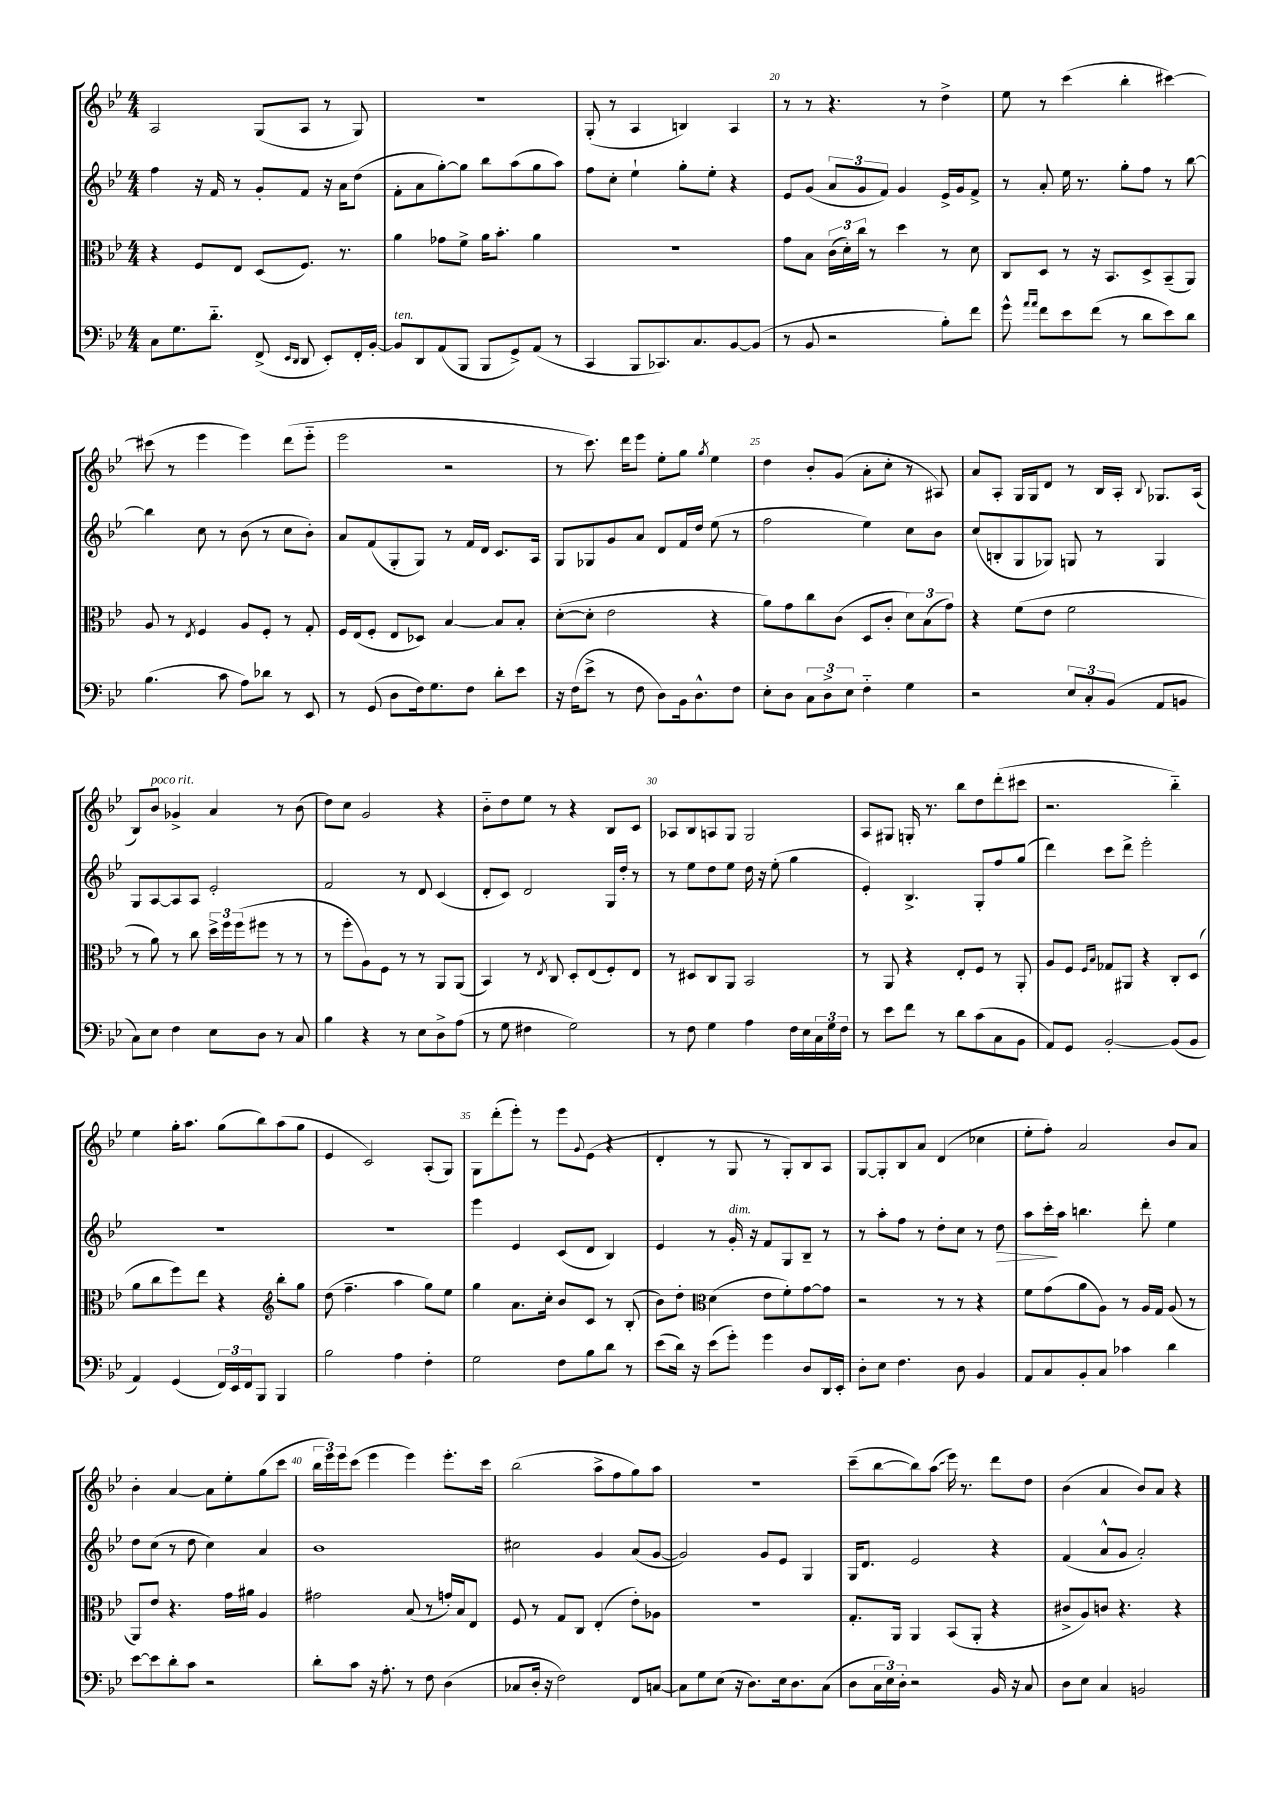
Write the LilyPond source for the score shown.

<<
\new StaffGroup <<
\new Staff = "s0" {
    \clef treble \key bes \major \numericTimeSignature \time 4/4
    a2 g8( a8 r8 g8) |
    r1 |
    g8-.( r8 a4 b4) a4 |
    r8 r8 r4. r8 d''4-> |
    ees''8 r8 c'''4( bes''4-. cis'''4~) |
    cis'''8( r8 ees'''4 ees'''4) d'''8( ees'''8-_ |
    ees'''2 r2 |
    r8 c'''8.) d'''16 ees'''8 ees''8-. g''8 \acciaccatura { g''8 } ees''4 |
    d''4 bes'8-. g'8( a'8-. c''8-. r8 ais8) |
    a'8 a8-. g16 g16 d'8 r8 bes16 a16-. \appoggiatura { bes8 } ges8. a16( |
    bes8) bes'8^\markup { \italic "poco rit." } ges'4-> a'4 r8 bes'8( |
    d''8) c''8 g'2 r4 |
    bes'8-_ d''8 ees''8 r8 r4 bes8 c'8 |
    aes8 bes8 a8 g8 g2 |
    a8 gis8 g16-. r8. bes''8 d''8 d'''8-.( cis'''8 |
    r2. bes''4-_) |
    ees''4 g''16-. a''8. g''8( bes''8) a''8( g''8 |
    ees'4 c'2) a8-.( g8) |
    g8 d'''8-.( ees'''8-.) r8 ees'''8 \appoggiatura { g'8 } ees'8( r4 |
    d'4-. r8 g8 r8 g8-.) bes8 a8 |
    g8~ g8-. bes8 a'8 d'4( ces''4 |
    ees''8-. f''8-.) a'2 bes'8 a'8 |
    bes'4-. a'4~ a'8 ees''8-. g''8( c'''8 |
    \tuplet 3/2 { bes''16 ees'''16) ees'''16 } c'''8( ees'''4 ees'''4) ees'''8.-. c'''16 |
    bes''2( a''8-> f''8 g''8) a''8 |
    R1 |
    c'''8--( bes''8~ bes''8) \once \override Glissando.style = #'zigzag a''8\glissando( ees'''16) r8. d'''8 d''8 |
    bes'4( a'4 bes'8) a'8 r4 \bar "|." |
}
\new Staff = "s1" {
    \clef treble \key bes \major \numericTimeSignature \time 4/4
    f''4 r16 f'16 r8 g'8-. f'8 r16 a'16 d''8( |
    f'8-. a'8 g''8~-.) g''8 bes''8 a''8( g''8 a''8) |
    f''8 c''8-. ees''4-! g''8-. ees''8-. r4 |
    ees'8 g'8( \tuplet 3/2 { a'8 g'8 f'8) } g'4 ees'16-> g'16 f'8-> |
    r8 a'8-. ees''16 r8. g''8-. f''8 r8 bes''8~ |
    bes''4 c''8 r8 bes'8( r8 c''8 bes'8-.) |
    a'8 f'8( g8-. g8) r8 f'16 d'16 c'8. a16 |
    g8 ges8 g'8 a'8 d'8 f'16 d''16 ees''8( r8 |
    f''2 ees''4) c''8 bes'8 |
    c''8( b8-. g8 ges8) g8 r8 g4 |
    g8 a8~ a8 a8 ees'2-. |
    f'2 r8 d'8 c'4( |
    d'8-. c'8) d'2 g16 d''16-. r8 |
    r8 ees''8 d''8 ees''8 d''16 r16 ees''8-.( g''4 |
    ees'4-.) bes4.-> g8-. f''8 g''8( |
    d'''4) c'''8 d'''8-> ees'''2-. |
    r1 |
    r1 |
    ees'''4 ees'4 c'8( d'8 bes4) |
    ees'4 r8 g'16-.^\markup { \italic "dim." } r16 f'8 g8 bes8-- r8 |
    r8 a''8-. f''8 r8 d''8-. c''8 r8 d''8\> |
    a''8 c'''16-.\! a''16 b''4. d'''8-. ees''4 |
    d''8 c''8( r8 d''8 c''4) a'4 |
    bes'1 |
    cis''2 g'4 a'8( g'8~ |
    g'2) g'8 ees'8 g4 |
    g16 d'8. ees'2 r4 |
    f'4( a'8-^ g'8 a'2-.) \bar "|." |
}
\new Staff = "s2" {
    \clef alto \key bes \major \numericTimeSignature \time 4/4
    r4 f8 ees8 d8( f8.) r8. |
    a'4 ges'8 f'8-> a'16 bes'8.-. a'4 |
    R1 |
    g'8 bes8 \tuplet 3/2 { c'16( d'16-.) c''16 } r8 d''4 r8 d'8 |
    c8 d8 r8 r16 bes,8. d8-> bes,8--( a,8) |
    a8 r8 \acciaccatura { ees8 } f4 a8 f8-. r8 g8-. |
    f16 ees16( f8-. ees8 des8) bes4~ bes8 bes8-. |
    d'8~-.( d'8-. ees'2 r4 |
    a'8) g'8 c''8 c'8( d8 c'8-. \tuplet 3/2 { d'8) bes8( g'8) } |
    r4 f'8( ees'8 f'2 |
    r8 a'8) r8 c''8 \tuplet 3/2 { d''16-> f''16 f''16( } fis''8 r8 r8 |
    r8 f''8-. a8) f8 r8 r8 a,8 a,8( |
    bes,4) r8 \acciaccatura { ees8 } c8 d8-. ees8( f8-.) ees8 |
    r8 dis8 c8 a,8 bes,2 |
    r8 a,8 r4 ees8-. f8 r8 a,8-. |
    a8 f8 \grace { f16 bes16 } ges8 ais,8 r4 c8-. d8( |
    a'8 c''8 f''8) ees''8 r4 \clef treble bes''8-. g''8 |
    d''8( f''4.-- a''4 g''8) ees''8 |
    g''4 a'8. c''16-. bes'8 c'8 r8 bes8-.( |
    bes'8) d''8-. \clef alto d'4( ees'8 f'8-.) g'8~ g'8 |
    r2 r8 r8 r4 |
    f'8 g'8( a'8 a8) r8 a16 g16 a8( r8 |
    a,8) ees'8 r4. g'16 ais'16 a4 |
    gis'2 bes8( r8 g'16-.) bes16 ees8 |
    f8 r8 g8 c8 ees4-.( ees'8-.) aes8 |
    r1 |
    g8.-. a,16 a,4 bes,8( a,8-. r4 |
    cis'8-> a8) c'8 r4. r4 \bar "|." |
}
\new Staff = "s3" {
    \clef bass \key bes \major \numericTimeSignature \time 4/4
    c8 g8. d'8.-_ f,8->( \grace { ees,16 d,16 } d,8 ees,8-.) f,16-. bes,16~-. |
    bes,8^\markup { \italic "ten." } d,8 a,8( bes,,8 bes,,8 g,8->) a,8( r8 |
    c,4 bes,,8 ces,8.) c8. bes,8~ bes,8( |
    r8 bes,8 r2 bes8-.) f'8 |
    g'8-^ \grace { a'16 a'16 } f'8 ees'8 f'8( r8 d'8 ees'8) d'8 |
    bes4.( c'8 a8) des'8 r8 ees,8 |
    r8 g,8( d8 f16) g8. f8 d'8-. ees'8 |
    r16 f16( ees'8-> r8 f8 d8) bes,16 d8.-^ f8 |
    ees8-. d8 \tuplet 3/2 { c8 d8-> ees8 } f4-_ g4 |
    r2 \tuplet 3/2 { ees8 c8-. bes,8( } a,8 b,8 |
    c8) ees8 f4 ees8 d8 r8 c8 |
    bes4 r4 r8 ees8 d8-> a8( |
    r8 g8 fis4 g2) |
    r8 f8 g4 a4 f16 ees16 \tuplet 3/2 { c16 g16 f16 } |
    r8 ees'8 f'8 r8 d'8 c'8( c8 bes,8 |
    a,8) g,8 bes,2~-. bes,8( bes,8 |
    a,4) g,4( \tuplet 3/2 { f,16) ees,16 f,16 } bes,,8 bes,,4 |
    bes2 a4 f4-. |
    g2 f8 bes8 d'8 r8 |
    ees'8( d'16) r16 ees'8( g'8-.) g'4 d8 d,16 ees,16-. |
    d8-. ees8 f4. d8 bes,4 |
    a,8 c8 bes,8-. c8 ces'4 d'4 |
    ees'8~ ees'8 d'8-. c'8 r2 |
    d'8-. c'8 r16 a8.-. r8 f8 d4( |
    ces8 d16-. r16 f2) f,8 c8~ |
    c8 g8 ees8( r16 d8.) ees16 d8. c8( |
    d8 \tuplet 3/2 { c16 ees16) d16-. } r2 bes,16 r16 c8 |
    d8 ees8 c4 b,2 \bar "|." |
}
>>
>>
\layout { \context { \Score currentBarNumber = #17 \override BarNumber.break-visibility = ##(#f #t #t) barNumberVisibility = #(every-nth-bar-number-visible 5) } }
